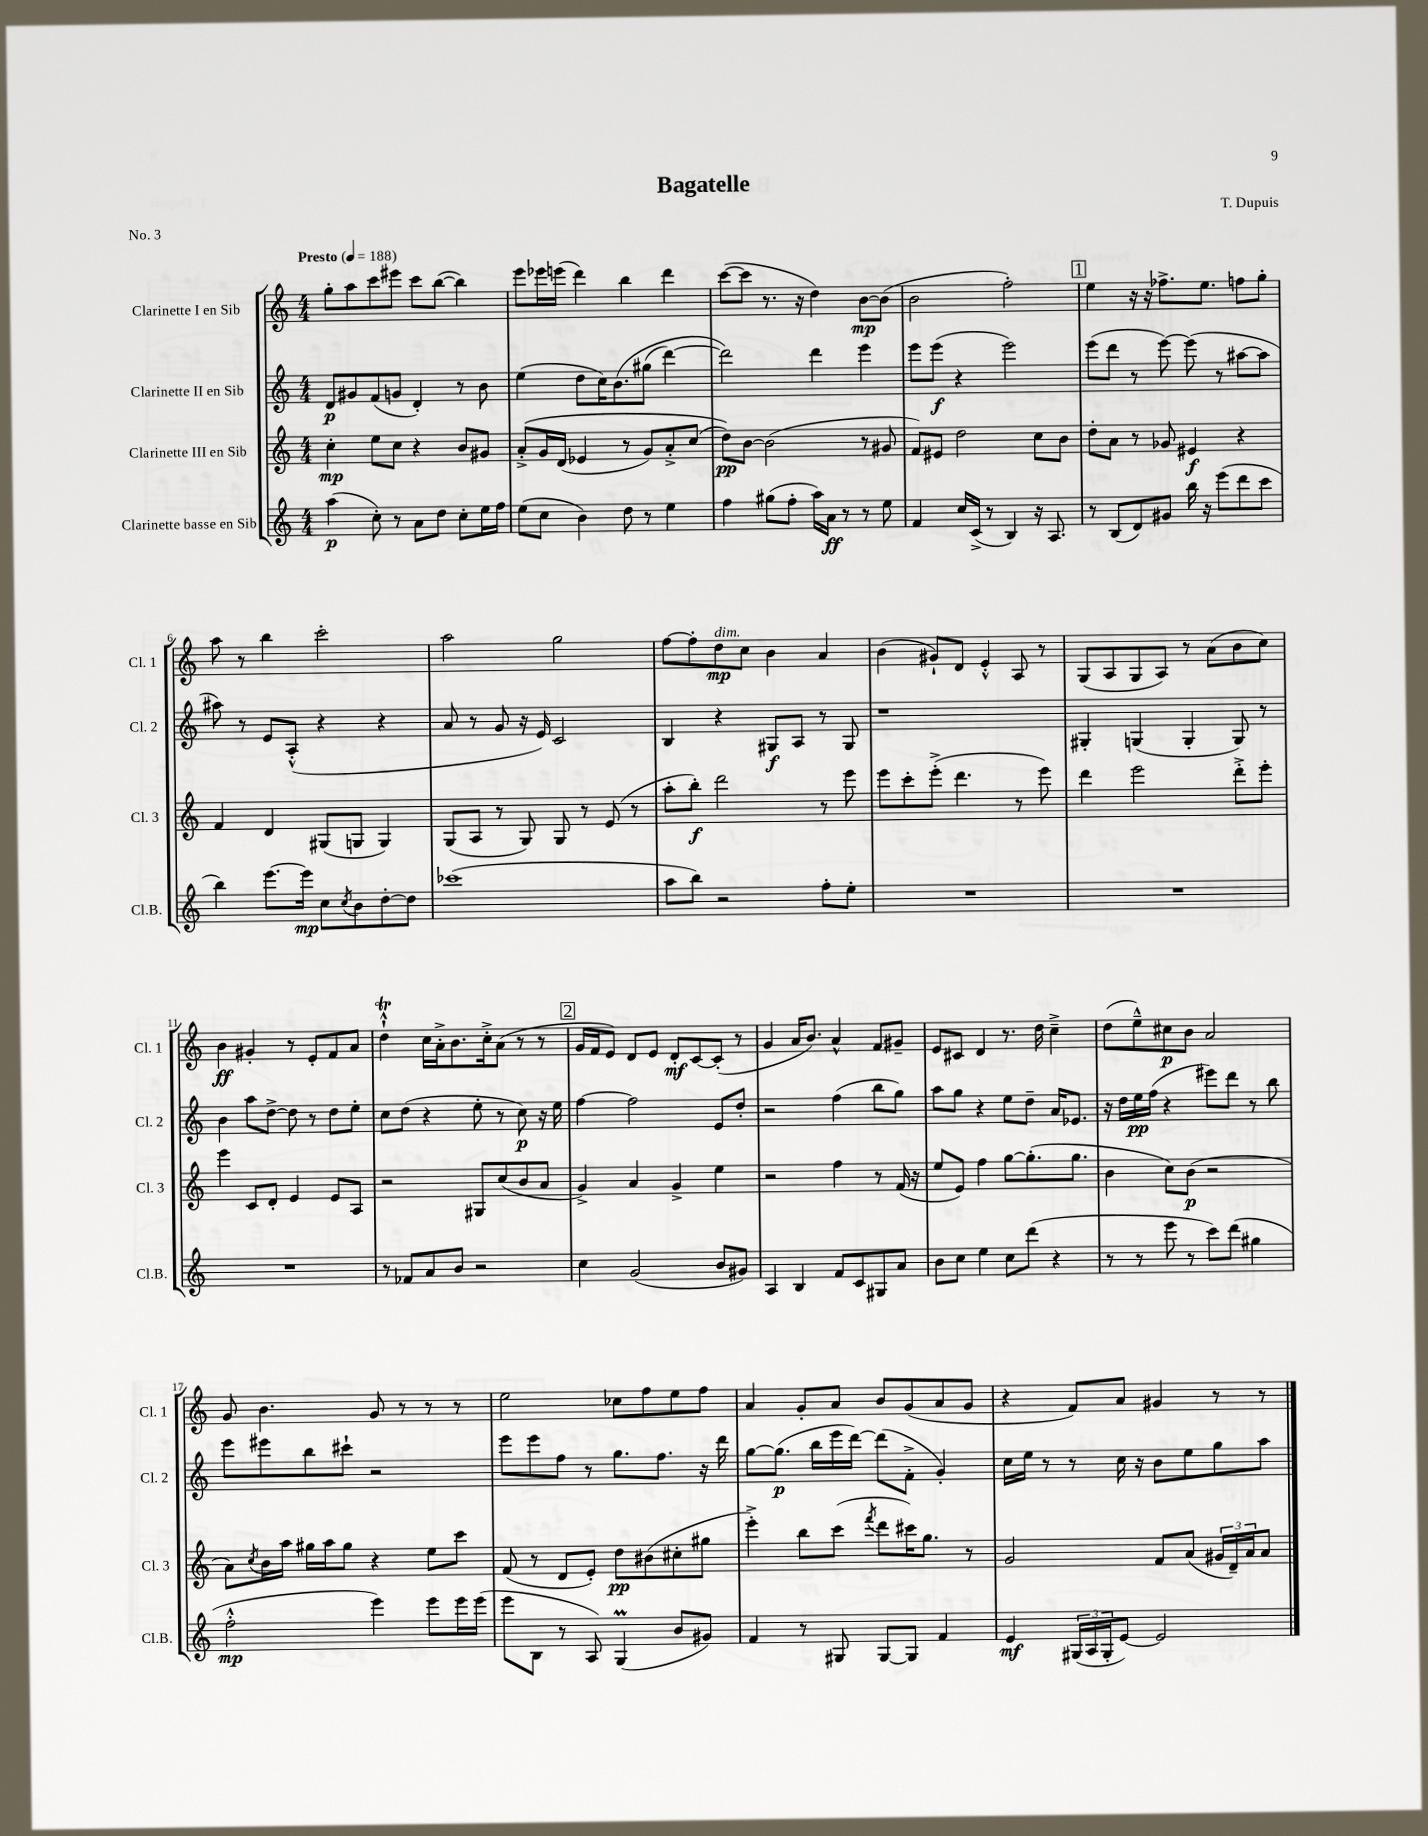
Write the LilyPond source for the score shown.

\header { title = "Bagatelle" composer = "T. Dupuis" piece = "No. 3" }
<<
\new StaffGroup <<
\new Staff = "s0" \with { instrumentName = "Clarinette I en Sib" shortInstrumentName = "Cl. 1" } {
    \clef treble \key c \major \numericTimeSignature \time 4/4 \tempo "Presto" 4 = 188
    g''8-. a''8 c'''8 eis'''8 c'''8 b''8~( b''4) |
    e'''8 ees'''16 e'''16( d'''4) b''4 d'''4 |
    c'''8~( c'''8 r8. r16 d''4) b'8~\mp b'8( |
    b'2 f''2-.) |
    \mark \markup { \box "1" } e''4 r16 r16 fes''8.-> e''8. f''8 g''8-. |
    a''8 r8 b''4 c'''2-. |
    a''2 g''2 |
    f''8~ f''8-. d''8\mp^\markup { \italic "dim." } c''8 b'4 a'4 |
    b'4( gis'8-!) d'8 e'4-.-^ a8 r8 |
    g8( a8 g8 a8) r8 a'8( b'8 c''8) |
    b'4\ff gis'4-. r8 e'8-. f'8 a'8 |
    d''4-!-^\trill c''16 a'16-.-> b'8. c''16-.-> a'8( r8 r8 |
    \mark \markup { \box "2" } g'16 f'16 e'8) d'8 e'8 d'8-.\mf c'8~ c'8-.( r8 |
    g'4 a'16 b'8.) a'4-^ f'8 gis'8-- |
    e'8 cis'8 d'4 r8. d''16 c''4---> |
    d''8( e''8---^) cis''8\p b'8 a'2 |
    g'8 b'4. g'8 r8 r8 r8 |
    e''2 ces''8 f''8 e''8 f''8 |
    a'4 g'8-. a'8 b'8 g'8( a'8 g'8 |
    r4 f'8) a'8 gis'4 r8 r8 \bar "|." |
}
\new Staff = "s1" \with { instrumentName = "Clarinette II en Sib" shortInstrumentName = "Cl. 2" } {
    \clef treble \key c \major \numericTimeSignature \time 4/4
    d'8\p gis'8 f'8( g'8 d'4-.) r8 b'8 |
    e''4( d''8 c''16) b'8.\( gis''8( d'''4~) |
    d'''2\) d'''4 e'''4 |
    e'''8 e'''8\f( r4 e'''2) |
    \mark \markup { \box "1" } e'''8( d'''8 r8 e'''8~) e'''8( r8 ais''8~ ais''8 |
    ais''8) r8 e'8 a8-.-^( r4 r4 |
    a'8 r8 g'8 r16 e'16) c'2 |
    b4 r4 gis8\f a8 r8 gis8 |
    r1 |
    gis4-. g4( g4-. g8) r8 |
    b'4 a''8 d''8~-> d''8 r8 d''8 e''8-. |
    c''8 d''8( r4 e''8-. r8 c''8\p) r16 e''16 |
    \mark \markup { \box "2" } f''4~ f''2 e'8 d''8-. |
    r2 f''4( b''8 g''8) |
    a''8 g''8 r4 e''8 d''8-- a'16 ees'8. |
    r16 d''16 e''16\pp f''16( r4 eis'''8) d'''8 r8 b''8 |
    e'''8 eis'''8 b''8 cis'''8-! r2 |
    e'''8 e'''8 f''8 r8 g''8. f''8. r16 d'''16 |
    g''8~ g''8.\p( b''16 e'''16 d'''16~) d'''8( f'8-.-> g'4-.) |
    c''16 e''16 r8 r8 c''16 r16 b'8 e''8 g''8 a''8 \bar "|." |
}
\new Staff = "s2" \with { instrumentName = "Clarinette III en Sib" shortInstrumentName = "Cl. 3" } {
    \clef treble \key c \major \numericTimeSignature \time 4/4
    c''4-.\mp e''8 c''8 r4 b'8 gis'8 |
    a'8-.->\( g'16 d'16( ees'4 r8 g'8) a'8-.-> c''8( |
    d''8\pp)\) b'8~ b'2( r8 gis'8 |
    f'8) eis'8 d''2 c''8 b'8 |
    \mark \markup { \box "1" } d''8-. a'8 r8 ges'8 eis'4\f r4 |
    f'4 d'4 gis8( g8 g4) |
    g8( a8 r8 g8) g8 r8 e'8( r8 |
    a''8-. b''8-.\f) d'''2 r8 e'''8 |
    e'''8 c'''8-. e'''8-.->( d'''4. r8 e'''8) |
    d'''4 e'''2 d'''8-.-> e'''8-. |
    e'''4 c'8 d'8-. e'4 e'8 a8 |
    r2 gis8 c''8( b'8 a'8 |
    \mark \markup { \box "2" } g'4->) a'4 g'4-> e''4 |
    r2 f''4 r8 f'16( r16 |
    e''8 e'8) f''4 g''8~ g''8.-.( g''8. |
    b'4 c''8) b'8\p( r2 |
    a'8) \acciaccatura { c''8 } b'16 a''16 gis''16 a''16 gis''8 r4 e''8 c'''8 |
    f'8( r8 d'8 e'8-.) d''8\pp bis'8( cis''8-. gis''8 |
    e'''4-.->) b''8 c'''8( \acciaccatura { f'''8 } d'''8 cis'''16) g''8. r8 |
    g'2 f'8 a'8( \tuplet 3/2 { gis'16 d'16--) a'16 } a'8 \bar "|." |
}
\new Staff = "s3" \with { instrumentName = "Clarinette basse en Sib" shortInstrumentName = "Cl.B." } {
    \clef treble \key c \major \numericTimeSignature \time 4/4
    a''4\p( c''8-.) r8 a'8 d''8 c''8-. e''16 f''16 |
    e''8( c''8 b'4) d''8 r8 e''4 |
    f''4 gis''8( f''8-. a''16) a'16\ff r8 r8 e''8 |
    f'4 c''16 c'16->( r8 b4) r16 a8. |
    \mark \markup { \box "1" } r8 b8( d'8) gis'8 b''16 r16 e'''8( d'''8 c'''8 |
    b''4) e'''8.~ e'''16\mp c''8 \acciaccatura { c''8 } b'8 d''8~-. d''8 |
    ces'''1( |
    a''8 b''8) r2 f''8-. e''8-. |
    R1 |
    R1 |
    R1 |
    r8 fes'8 a'8 b'8 r2 |
    \mark \markup { \box "2" } c''4 g'2( b'8 gis'8) |
    a4 b4 f'8 c'8 gis8 a'8 |
    b'8 c''8 e''4 c''8 d'''8( r4 |
    r8 r8 e'''8 r8 c'''8) d'''8( gis''4 |
    f''2-.-^\mp e'''4) e'''8 e'''16 e'''16( |
    e'''8 b8 r8 a8) g4\prall( b'8 gis'8) |
    f'4 r8 gis8 gis8~ gis8 f'4 |
    e'4\mf \tuplet 3/2 { gis16( a16 gis16-. } e'8~) e'2 \bar "|." |
}
>>
>>
